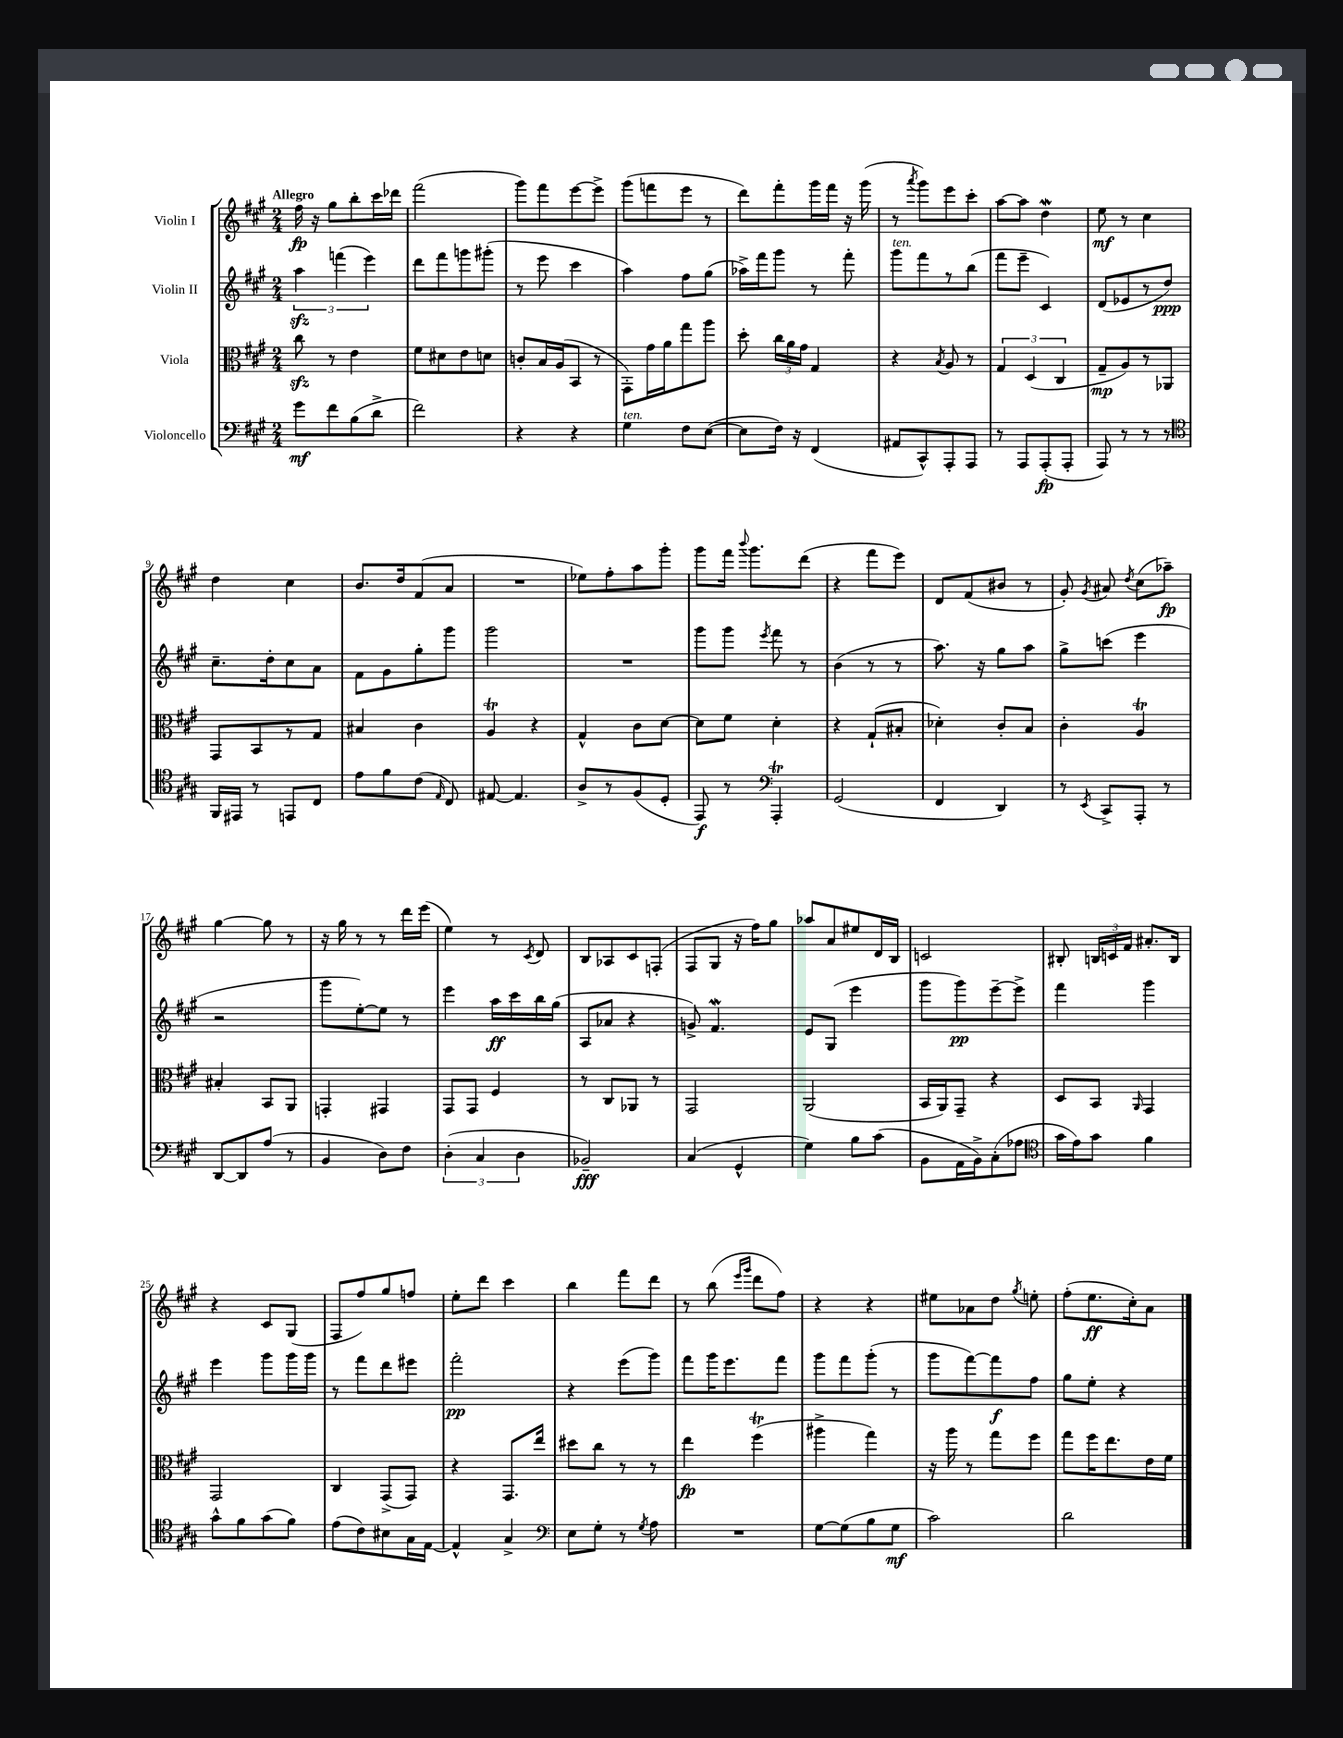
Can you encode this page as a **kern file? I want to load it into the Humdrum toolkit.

**kern	**kern	**kern	**kern
*staff4	*staff3	*staff2	*staff1
*clefF4	*clefC3	*clefG2	*clefG2
*k[f#c#g#]	*k[f#c#g#]	*k[f#c#g#]	*k[f#c#g#]
*M2/4	*M2/4	*M2/4	*M2/4
8g#	8cc#	6aa	16ff#
.	.	.	16r
8f#	8r	.	8gg#
.	.	(6fff	.
(8B	4e	.	8bb'
.	.	6eee)	.
8d^	.	.	16ccc#
.	.	.	16ddd-
=	=	=	=
2f#)	8f#	8ddd	(2fff#
.	8d#	8fff#	.
.	8e	8ggg	.
.	8d	(8ggg#'	.
=	=	=	=
4r	8c'	8r	8ggg#)
.	16B	8eee	8fff#
.	(16A	.	.
4r	8BB	4ccc#	[8eee
.	8r	.	8eee^]
=	=	=	=
4G#	8GG#')	4aa)	(8ggg#
.	16g#	.	8fff
.	16a	.	.
8F#	8gg#	8ff#	8eee
([8E	8aa	(8gg#	8r
=	=	=	=
8E]	8dd'	16aa-^)	8ddd)
.	.	16fff#	.
16F#)	24cc#	8ggg#	8fff#'
.	24a	.	.
16r	.	.	.
.	24g#	.	.
(4FF#	4G#	8r	16ggg#
.	.	.	16fff#
.	.	8fff#'	16r
.	.	.	(16ggg#
=	=	=	=
8AA#	4r	8ggg#	8r
.	.	.	8qaaa
8CC#^^)	.	8fff#	8ggg#)
.	8qB	.	.
8AAA'	8A	8r	8eee
8AAA	8r	(8bb	8ccc#'
=	=	=	=
8r	6G#	8fff#	[8aa
8AAA	.	8eee~	8aa]
.	(6D	.	.
(8AAA'	.	4c#)	4dd
.	6C#	.	.
8AAA'	.	.	.
=	=	=	=
8AAA)	8G#~	(8d	8ee
8r	8A)	8e-	8r
8r	8r	8r	4cc#
8r	8AA-	8dd)	.
=	=	=	=
*clefC4	*	*	*
16FF#	8GG#	8.cc#~	4dd
16EE#	.	.	.
8r	8BB	.	.
.	.	16dd'	.
8EE	8r	8cc#	4cc#
8C#	8G#	8a	.
=	=	=	=
8e	4B#	8f#	8.b
8f#	.	8g#	.
.	.	.	16dd
(8c#	4c#	8gg#'	(8f#
16qqE	.	.	.
8C#)	.	8ggg#	8a
=	=	=	=
[8E#	4A	2ggg#	2r
4.E#]	.	.	.
.	4r	.	.
=	=	=	=
8A^	4G#^^	2r	8ee-)
8r	.	.	8ff#'
(8F#	8c#	.	8aa
8D'	[8d	.	8ggg#'
=	=	=	=
8EE)	8d]	8ggg#	8ggg#
8r	8f#	8ggg#	16fff#
.	.	.	8qqbbb
.	.	.	8.ggg#
*clefF4	*	*	*
.	.	8qeee	.
4AAA'	4d'	8fff#	.
.	.	8r	(8ddd
=	=	=	=
(2GG#	4r	(4b	4r
.	(8G#`	8r	8fff#
.	8B#'	8r	8eee)
=	=	=	=
4FF#	4d-')	8.aa)	8d
.	.	.	(8f#
.	.	16r	.
4DD)	8c#'	8gg#	8b#
.	8B	8aa	8r
=	=	=	=
8r	4c#'	8gg#^	8g#')
8qEE	.	.	8qg#
8CC#^	.	(8ccc	8a#
.	.	.	8qdd
8AAA'	4A	4eee	(8cc#
8r	.	.	8aa-~)
=	=	=	=
[8DD	4B#'	2r	[4gg#
8DD]	.	.	.
(8A	8BB	.	8gg#]
8r	8AA	.	8r
=	=	=	=
4BB	4GG'	8ggg#	16r
.	.	.	16gg#
.	.	[8ee')	8r
8D)	4GG#	8ee]	8r
8F#	.	8r	16ddd
.	.	.	(16eee
=	=	=	=
(6D'	8GG#	4eee	4ee)
.	8GG#	.	.
6C#	.	.	.
.	4F#	16aa	8r
.	.	16ccc#	.
6D	.	.	.
.	.	.	8qc#
.	.	16bb	8d
.	.	(16gg#	.
=	=	=	=
2BB-~)	8r	8A	8B
.	8C#	8a-	8A-
.	8AA-	4r	8c#
.	8r	.	(8F'
=	=	=	=
(4C#	2GG#	8g^)	8F#
.	.	4.f#	8G#
4GG#^^	.	.	16r
.	.	.	16ff#)
.	.	.	8gg#
=	=	=	=
4G#)	(2AA	8e	8aa-
.	.	(8G#	8a
8B	.	4eee	8ee#
(8c#	.	.	16d
.	.	.	16B
=	=	=	=
8BB	16BB	8ggg#	2c
.	16AA)	.	.
16AA	8GG#~	8ggg#)	.
16BB^)	.	.	.
(8C#'	4r	[8eee~	.
8A-	.	8eee^]	.
=	=	=	=
*clefC4	*	*	*
16g#	8D	4fff#	8B#'
16e)	.	.	.
8g#	8BB	.	24B
.	.	.	24c
.	.	.	24f#
.	16qqAA	.	.
4f#	4GG#	4ggg#	8.a#'
.	.	.	16B
=	=	=	=
8g#^^	2GG#	4eee	4r
8f#	.	.	.
(8g#	.	8ggg#	8c#
8f#)	.	16ggg#	(8G#
.	.	16ggg#	.
=	=	=	=
(8e	4C#	8r	8F#
8c#)	.	8fff#	8ff#)
8B#	(8GG#^	8ddd	8gg#
16G#	8GG#)	8eee#	8ff
[16E	.	.	.
=	=	=	=
4E^^]	4r	2fff#'	8ee'
.	.	.	8ddd
4G#^	8.GG#	.	4ccc#
.	16ee	.	.
=	=	=	=
*clefF4	*	*	*
8E	8dd#	4r	4bb
8G#'	8cc#	.	.
8r	8r	(8eee	8fff#
8qG#	.	.	.
8A	8r	8ggg#)	8ddd
=	=	=	=
2r	4ee	8fff#	8r
.	.	16ggg#	(8bb
.	.	8.eee	.
.	.	.	16qqeee
.	.	.	16qqggg#
.	(4ff#	.	8ddd
.	.	8fff#	8ff#)
=	=	=	=
[8G#	4aa#^	8ggg#	4r
(8G#]	.	8fff#	.
8B	4gg#)	(8ggg#'	4r
8G#	.	8r	.
=	=	=	=
2c#)	16r	8ggg#	8ee#
.	16aa	.	.
.	8r	[8fff#)	8a-
.	8gg#	8fff#]	8dd
.	.	.	8qgg#
.	8ff#	8ff#	8ee'
=	=	=	=
2d	8gg#	8gg#	(8ff#'
.	16ff#	8ee'	8.ee
.	8.ee	.	.
.	.	4r	.
.	.	.	16cc#')
.	16e	.	8a
.	16f#	.	.
==	==	==	==
*-	*-	*-	*-
